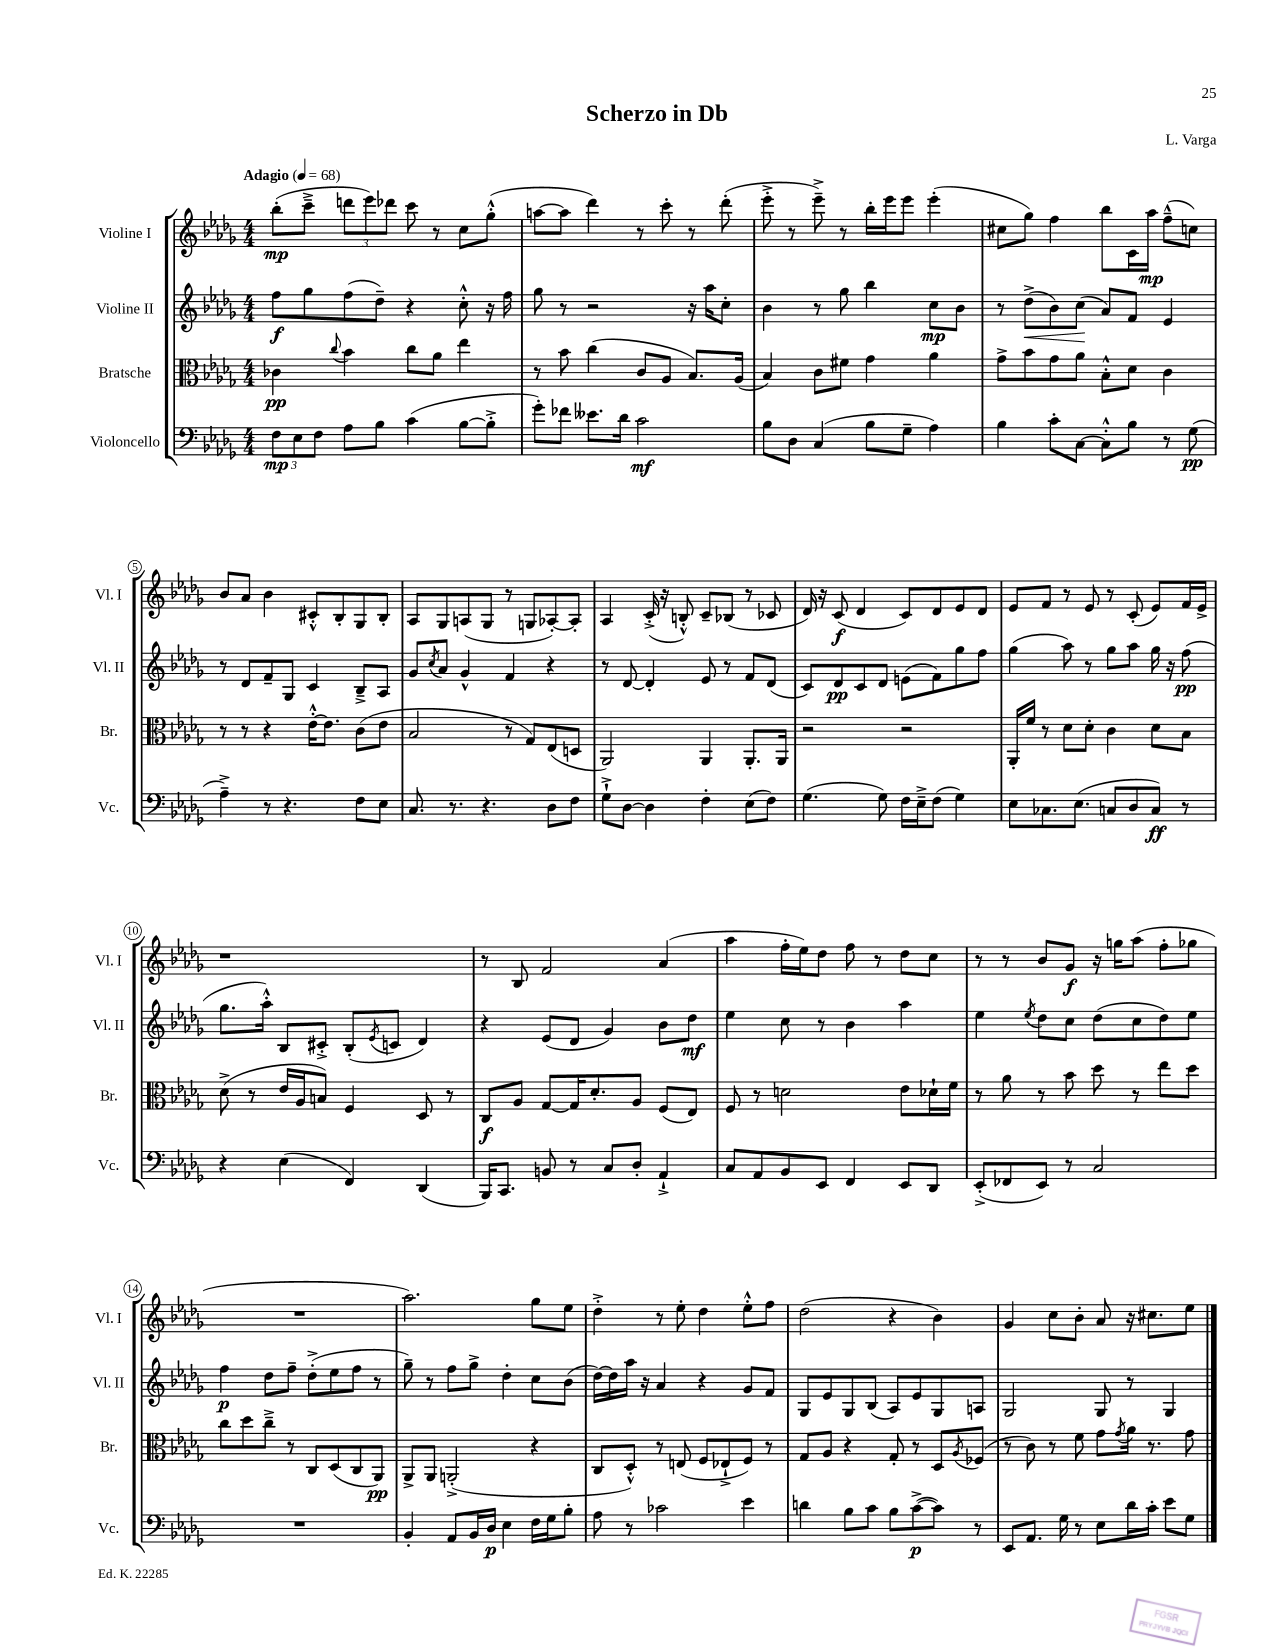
\header { title = "Scherzo in Db" composer = "L. Varga" }
<<
\new StaffGroup <<
\new Staff = "s0" \with { instrumentName = "Violine I" shortInstrumentName = "Vl. I" } {
    \clef treble \key des \major \numericTimeSignature \time 4/4 \tempo "Adagio" 4 = 68
    bes''8-.\mp( c'''8---> \tuplet 3/2 { d'''8 ees'''8) des'''8 } c'''8 r8 c''8 ges''8-.-^( |
    a''8~ a''8 des'''4) r8 c'''8-. r8 des'''8-.( |
    ees'''8-.-> r8 ees'''8--->) r8 bes''16-. ees'''16 ees'''8 ees'''4-.( |
    cis''8 ges''8) f''4 bes''8 c'16 aes''16\mp f''8---^( c''8) |
    bes'8 aes'8 bes'4 cis'8-.-^ bes8-. ges8 bes8-. |
    aes8 ges8 a8( ges8 r8 g8 aes8~-.) aes8-. |
    aes4 c'16-.->( r16 b8-.-^) c'8-- bes8( r8 ces'8 |
    des'16) r16 c'8\f( des'4 c'8) des'8 ees'8 des'8 |
    ees'8 f'8 r8 ees'8 r8 c'8-.( ees'8) f'16 ees'16-> |
    r1 |
    r8 bes8 f'2 aes'4( |
    aes''4 f''16-. ees''16) des''8 f''8 r8 des''8 c''8 |
    r8 r8 bes'8 ges'8\f r16 g''16 aes''8( f''8-. ges''8 |
    R1 |
    aes''2.) ges''8 ees''8 |
    des''4-.-> r8 ees''8-. des''4 ees''8-.-^ f''8 |
    des''2( r4 bes'4) |
    ges'4 c''8 bes'8-. aes'8 r16 cis''8. ees''8 \bar "|." |
}
\new Staff = "s1" \with { instrumentName = "Violine II" shortInstrumentName = "Vl. II" } {
    \clef treble \key des \major \numericTimeSignature \time 4/4
    f''8\f ges''8 f''8( des''8--) r4 c''8-.-^ r16 f''16 |
    ges''8 r8 r2 r16 aes''16 c''8-. |
    bes'4 r8 ges''8 bes''4 c''8\mp bes'8 |
    r8 des''8->\<( bes'8) c''8\!( aes'8) f'8 ees'4 |
    r8 des'8 f'8-- ges8 c'4 bes8---> aes8 |
    ges'8 \acciaccatura { c''8 } aes'8 ges'4-^ f'4 r4 |
    r8 des'8~ des'4-. ees'8 r8 f'8 des'8( |
    c'8) des'8\pp c'8 des'8 e'8( f'8) ges''8 f''8 |
    ges''4( aes''8) r8 ges''8 aes''8 ges''16 r16 f''8\pp( |
    ges''8. aes''16-.-^) bes8 cis'8-.-> bes8-.( \acciaccatura { ees'8 } c'8 des'4) |
    r4 ees'8( des'8 ges'4) bes'8 des''8\mf |
    ees''4 c''8 r8 bes'4 aes''4 |
    ees''4 \acciaccatura { ees''8 } des''8 c''8 des''8( c''8 des''8) ees''8 |
    f''4\p des''8 f''8-- des''8-.->( ees''8 f''8 r8 |
    ges''8--) r8 f''8 ges''8-> des''4-. c''8 bes'8( |
    des''16~) des''16 aes''16 r16 aes'4 r4 ges'8 f'8 |
    ges8 ees'8 ges8 bes8( aes8) ees'8 ges8 a8 |
    ges2 ges8 r8 ges4 \bar "|." |
}
\new Staff = "s2" \with { instrumentName = "Bratsche" shortInstrumentName = "Br." } {
    \clef alto \key des \major \numericTimeSignature \time 4/4
    ces'4\pp \appoggiatura { c''8 } bes'4 c''8 aes'8 ees''4 |
    r8 bes'8 c''4( c'8 aes8 bes8.) aes16( |
    bes4) c'8 fis'8 ges'4 aes'4 |
    ges'8-> bes'8 ges'8 aes'8 bes8-.-^ des'8 c'4 |
    r8 r8 r4 ees'16~-.-^ ees'8. c'8( ees'8 |
    bes2 r8 ges8) ees8( d8 |
    aes,2) aes,4 aes,8.-. aes,16 |
    r2 r2 |
    aes,16-. f'16 r8 des'8 des'8-. c'4 des'8 bes8 |
    des'8->( r8 ees'16 aes16 b8) f4 des8 r8 |
    c8\f aes8 ges8~ ges16 des'8.-. aes8 f8( ees8) |
    f8 r8 d'2 ees'8 des'16-! f'16 |
    r8 aes'8 r8 bes'8 des''8 r8 ees''8 des''8 |
    c''8 des''8 c''8---> r8 c8 des8( c8 aes,8\pp) |
    aes,8-> aes,8 a,2-.->( r4 |
    c8 des8-.-^) r8 e8( f8 ees8-!-> f8) r8 |
    ges8 aes8 r4 ges8-. r8 des8 \acciaccatura { aes8 } fes8( |
    r8 c'8) r8 f'8 ges'8 \acciaccatura { ges'8 } aes'16 r8. ges'8 \bar "|." |
}
\new Staff = "s3" \with { instrumentName = "Violoncello" shortInstrumentName = "Vc." } {
    \clef bass \key des \major \numericTimeSignature \time 4/4
    \tuplet 3/2 { f8\mp ees8 f8 } aes8 bes8 c'4( bes8~ bes8-.-> |
    ges'8-.) fes'8 eeses'8. des'16 c'2\mf |
    bes8 des8 c4( bes8 ges8-- aes4) |
    bes4 c'8-. c8~ c8-.-^ bes8 r8 ges8\pp( |
    aes4--->) r8 r4. f8 ees8 |
    c8. r8. r4. des8 f8 |
    ges8-!-> des8~ des4 f4-. ees8( f8) |
    ges4.( ges8) f16 ees16---> f8( ges4) |
    ees8 ces8. ees8.( c8 des8 c8\ff) r8 |
    r4 ees4( f,4) des,4( |
    bes,,16) c,8. b,8 r8 c8 des8-. aes,4-!-> |
    c8 aes,8 bes,8 ees,8 f,4 ees,8 des,8 |
    ees,8-.->( fes,8 ees,8) r8 c2 |
    R1 |
    bes,4-. aes,8 bes,16 des16\p ees4 f16 ges16 bes8-. |
    aes8 r8 ces'2 ees'4 |
    d'4 bes8 c'8 bes8 c'8~->\p( c'8) r8 |
    ees,8 aes,8. ges16 r8 ees8 des'16 c'16-. ees'8 ges8 \bar "|." |
}
>>
>>
\layout { \context { \Score \override BarNumber.stencil = #(make-stencil-circler 0.1 0.3 ly:text-interface::print) } }
